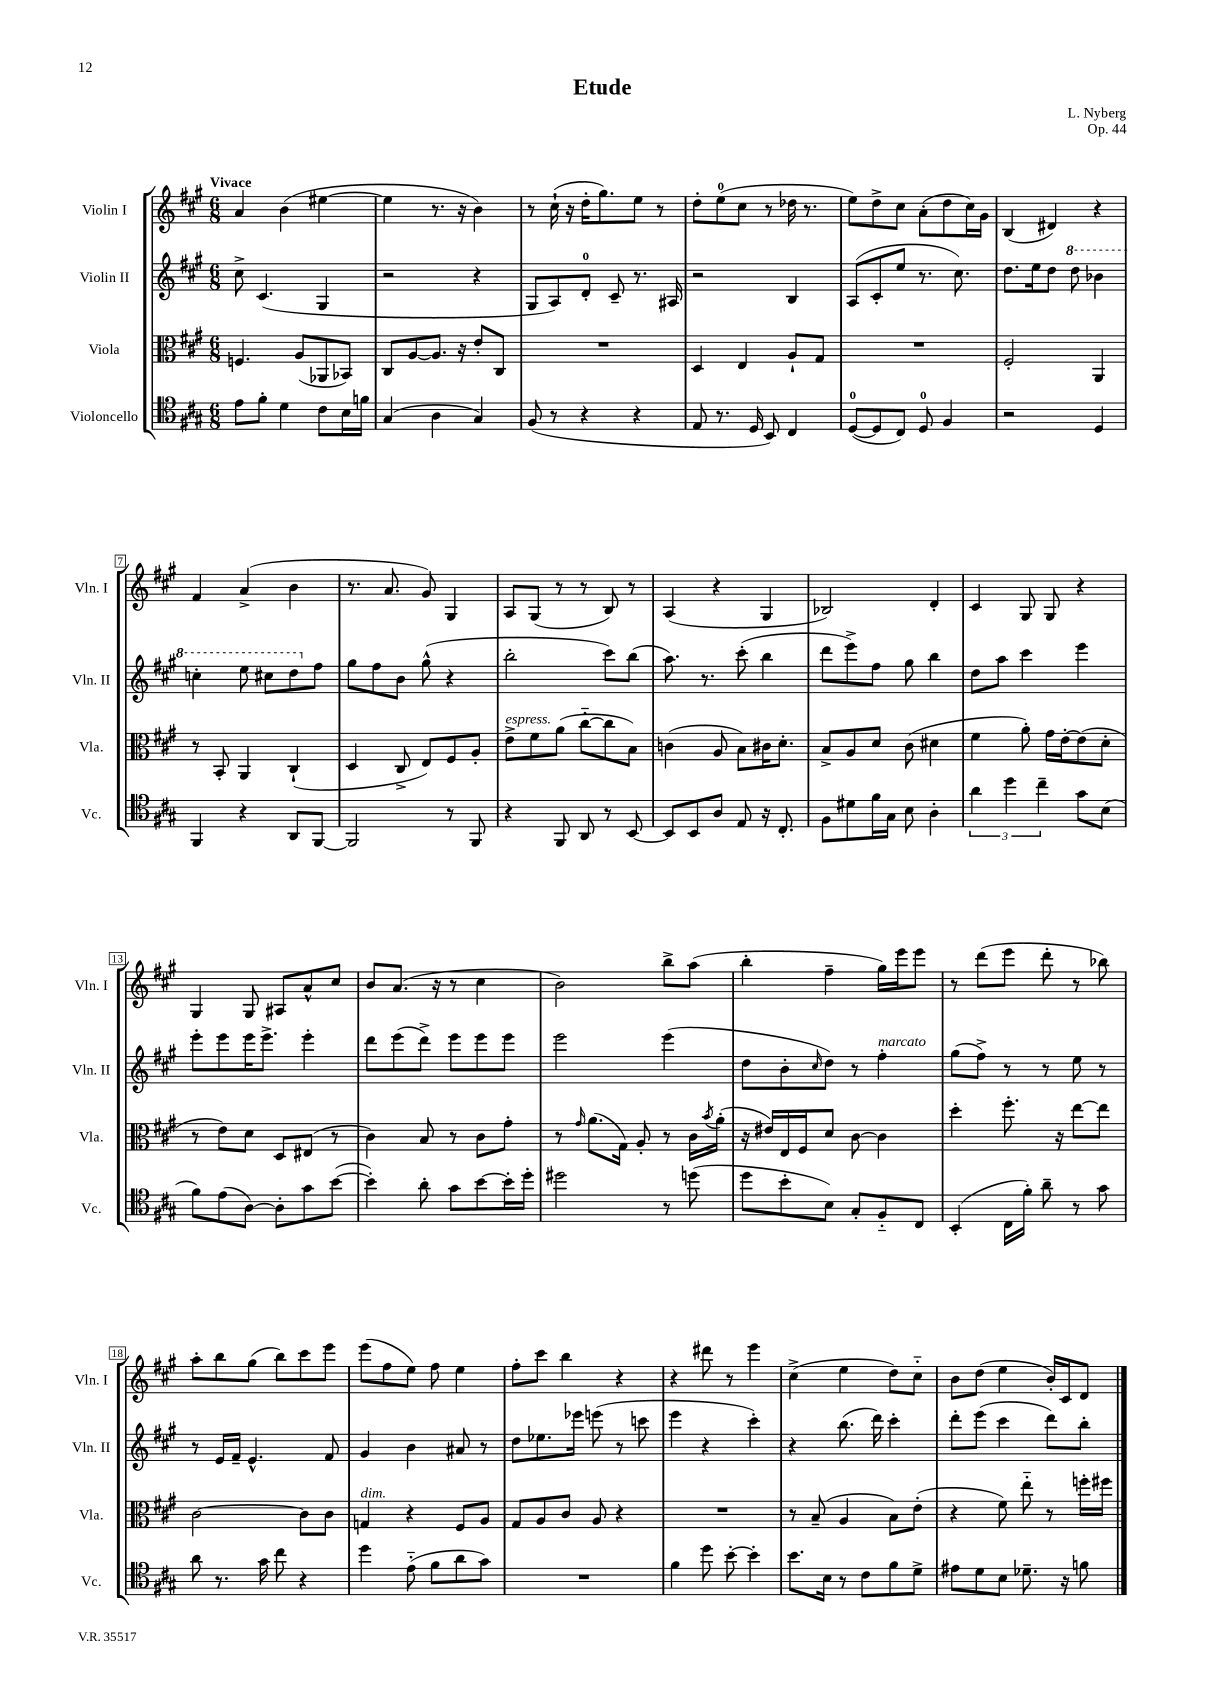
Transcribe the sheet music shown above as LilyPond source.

\header { title = "Etude" composer = "L. Nyberg" opus = "Op. 44" }
<<
\new StaffGroup <<
\new Staff = "s0" \with { instrumentName = "Violin I" shortInstrumentName = "Vln. I" } {
    \clef treble \key a \major \numericTimeSignature \time 6/8 \tempo "Vivace"
    a'4 b'4( eis''4~ |
    eis''4 r8. r16 b'4) |
    r8 cis''16-!( r16 d''16-. gis''8.) e''8 r8 |
    d''8-. e''8-0( cis''8 r8 des''16 r8. |
    e''8) d''8-> cis''8 a'8-.( d''8 cis''16) gis'16 |
    b4( dis'4) r4 |
    fis'4 a'4->( b'4 |
    r8. a'8. gis'8) gis4 |
    a8 gis8( r8 r8 b8) r8 |
    a4( r4 gis4 |
    bes2) d'4-. |
    cis'4 gis8 gis8 r4 |
    gis4 gis8 ais8 a'8-^ cis''8 |
    b'8 a'8.( r16 r8 cis''4 |
    b'2) b''8-> a''8( |
    b''4-. fis''4-- gis''16) e'''16 e'''8 |
    r8 d'''8( e'''8 d'''8-. r8 bes''8) |
    a''8-. b''8 gis''8( b''8) cis'''8 e'''8 |
    e'''8( fis''8 e''8) fis''8 e''4 |
    fis''8-. cis'''8 b''4 r4 |
    r4 dis'''8 r8 e'''4 |
    cis''4->( e''4 d''8) cis''8-_ |
    b'8 d''8( e''4 b'16-.) cis'16 d'8 \bar "|." |
}
\new Staff = "s1" \with { instrumentName = "Violin II" shortInstrumentName = "Vln. II" } {
    \clef treble \key a \major \numericTimeSignature \time 6/8
    cis''8-> cis'4.( gis4 |
    r2 r4 |
    gis8 a8) d'8-0-. cis'8-- r8. ais16 |
    r2 b4 |
    a8( cis'8-. e''8 r8. cis''8.) |
    d''8. e''16 d''8 \ottava #1 d'''8 bes''4 |
    c'''4-. e'''8 cis'''8 d'''8 \ottava #0 fis''8 |
    gis''8 fis''8 b'8 gis''8-^( r4 |
    b''2-. cis'''8) b''8( |
    a''8.) r8. cis'''8-.( b''4 |
    d'''8 e'''8->) fis''8 gis''8 b''4 |
    d''8 a''8 cis'''4 e'''4 |
    e'''8-. e'''8 e'''16 e'''8.-> e'''4-. |
    d'''8 e'''8( d'''8->) e'''8 e'''8 e'''8 |
    e'''2 e'''4( |
    d''8 b'8-. \grace { cis''16 } d''8) r8 fis''4-.^\markup { \italic "marcato" } |
    gis''8( fis''8->) r8 r8 e''8 r8 |
    r8 e'16 fis'16-- e'4.-^ fis'8 |
    gis'4 b'4 ais'8 r8 |
    d''8 ees''8. ees'''16 e'''8( r8 c'''8 |
    e'''4 r4 cis'''4-.) |
    r4 b''8.( d'''16) cis'''4-. |
    d'''8-. e'''8( cis'''4 d'''8) b''8-. \bar "|." |
}
\new Staff = "s2" \with { instrumentName = "Viola" shortInstrumentName = "Vla." } {
    \clef alto \key a \major \numericTimeSignature \time 6/8
    f4. a8( aes,8 bes,8) |
    cis8 a8~ a8. r16 e'8-. cis8 |
    R2. |
    d4 e4 a8-! gis8 |
    R2. |
    fis2-. a,4 |
    r8 b,8-. a,4 cis4-!( |
    d4 cis8-> e8) fis8 a8-. |
    e'8->^\markup { \italic "espress." } fis'8 a'8( cis''8~-_ cis''8 b8) |
    c'4( a8 b8) cis'16 d'8.-. |
    b8-> a8 d'8 cis'8( dis'4 |
    fis'4 a'8-.) gis'16 e'16~-. e'8( d'8-. |
    r8 e'8) d'8 d8 eis8( r8 |
    cis'4) b8 r8 cis'8 gis'8-. |
    r8 \grace { gis'16 } a'8.( gis16) a8-. r8 cis'16 \acciaccatura { b'8 } a'16-.( |
    r16 eis'16) e16 fis16 d'8 cis'8~ cis'4 |
    d''4-. fis''8.-. r16 e''8~ e''8 |
    cis'2~ cis'8 cis'8 |
    g4^\markup { \italic "dim." } r4 fis8 a8 |
    gis8 a8 cis'8 a8 r4 |
    R2. |
    r8 b8--( a4 b8) e'8-.( |
    r4 fis'8) e''8-_ r8 f''16-. fis''16 \bar "|." |
}
\new Staff = "s3" \with { instrumentName = "Violoncello" shortInstrumentName = "Vc." } {
    \clef tenor \key a \major \numericTimeSignature \time 6/8
    e'8 fis'8-. d'4 cis'8 b16 f'16 |
    gis4( a4 gis4) |
    fis8( r8 r4 r4 |
    e8 r8. d16 b,8) cis4 |
    d8-0~( d8 cis8) d8-0 fis4 |
    r2 d4 |
    fis,4 r4 a,8 fis,8~ |
    fis,2 r8 fis,8 |
    r4 fis,8 a,8 r8 b,8~ |
    b,8 b,8 a8 e8 r16 cis8.-. |
    fis8 dis'8 fis'16 gis16 b8 a4-. |
    \tuplet 3/2 { a'4 d''4 cis''4-- } gis'8 b8( |
    fis'8) e'8( a8~) a8-. gis'8 b'8~( |
    b'4-.) a'8-. gis'8 b'8~ b'16-. d''16-. |
    dis''2 r8 d''8( |
    d''8 b'8-. b8) gis8-. fis8-_ cis8 |
    b,4-.( cis16 fis'16-.) a'8-- r8 gis'8 |
    a'8 r8. gis'16 cis''8 r4 |
    d''4 e'8-_( fis'8 a'8 gis'8) |
    R2. |
    fis'4 d''8 b'8~-. b'4-. |
    b'8. b16 r8 cis'8 fis'8 d'8-> |
    eis'8 d'8 b8 des'8.-- r16 f'8 \bar "|." |
}
>>
>>
\layout { \context { \Score \override BarNumber.stencil = #(make-stencil-boxer 0.1 0.3 ly:text-interface::print) } }
